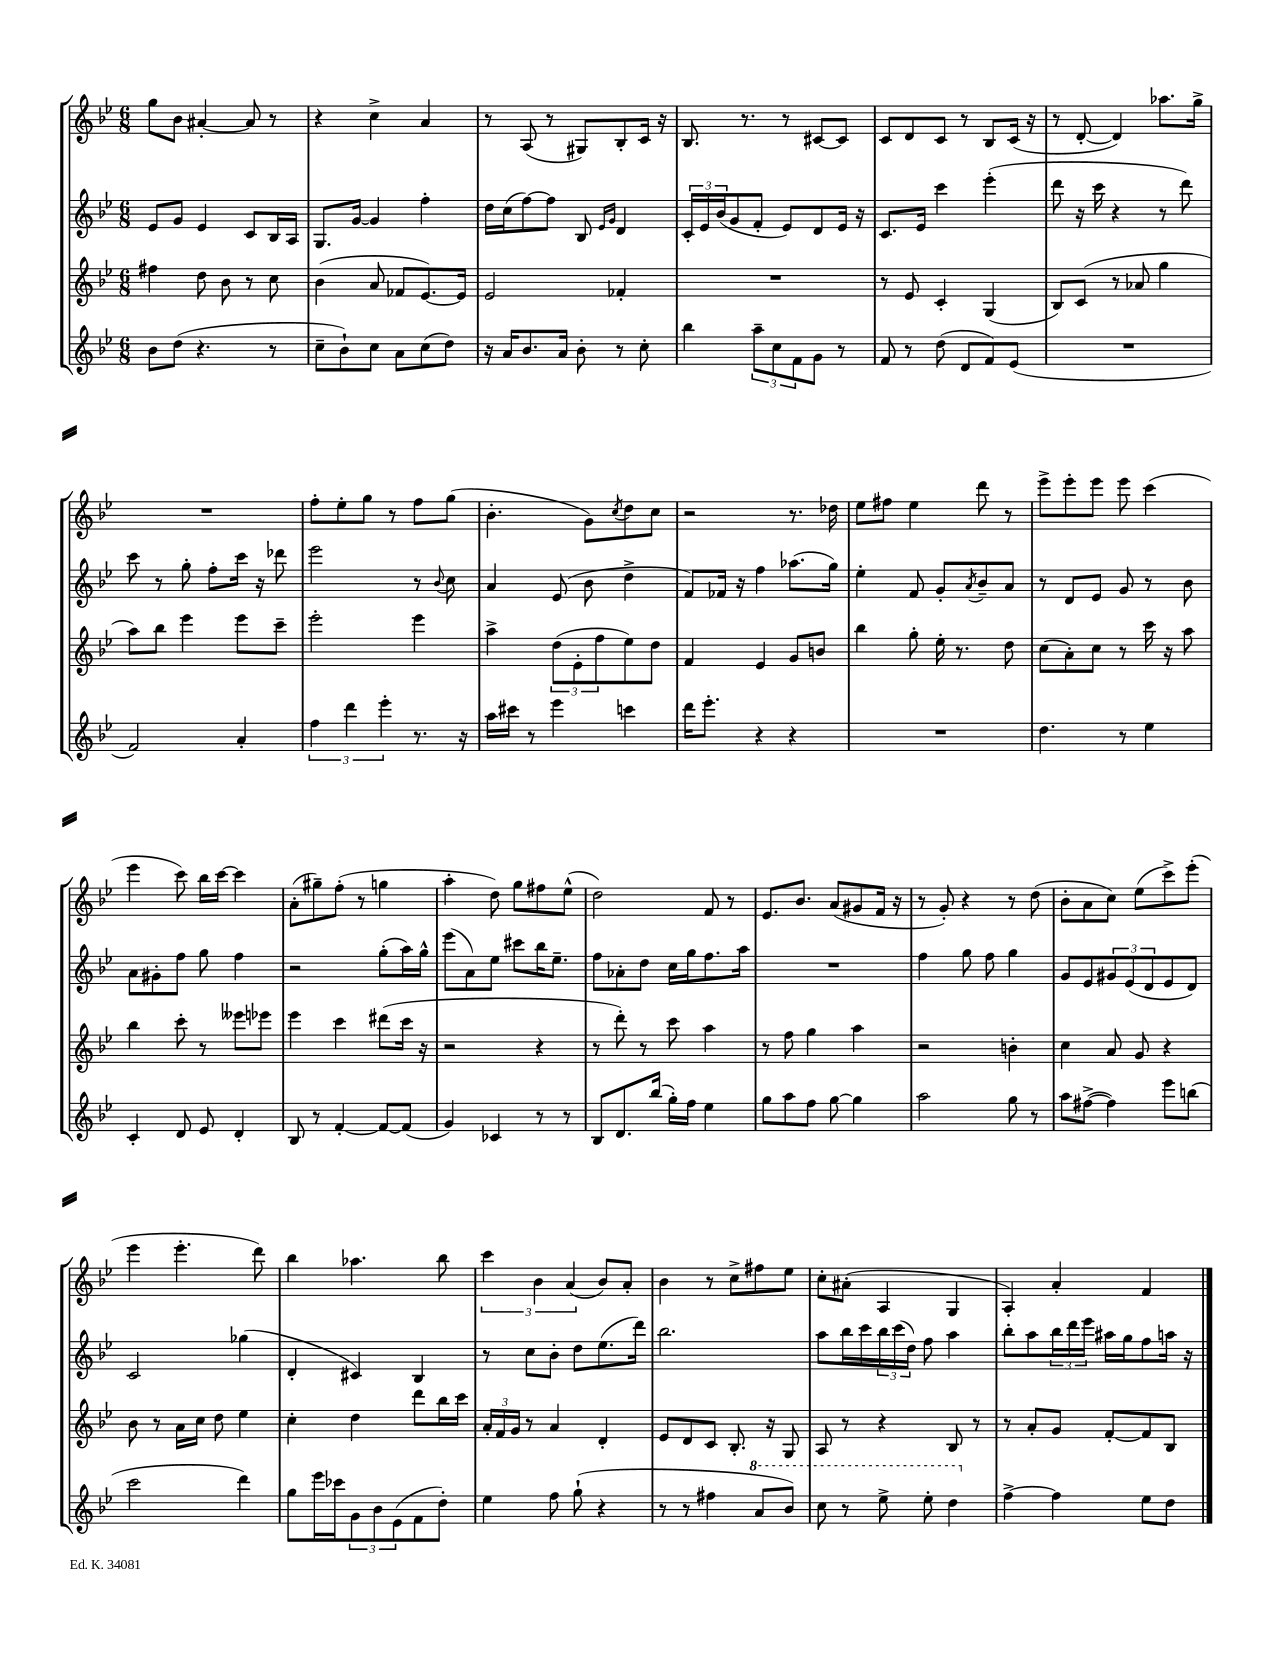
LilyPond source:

<<
\new StaffGroup <<
\new Staff = "s0" {
    \clef treble \key bes \major \numericTimeSignature \time 6/8
    g''8 bes'8 ais'4~-. ais'8 r8 |
    r4 c''4-> a'4 |
    r8 a8( r8 gis8) bes8-. c'16 r16 |
    bes8. r8. r8 cis'8~ cis'8 |
    c'8 d'8 c'8 r8 bes8 c'16( r16 |
    r8 d'8~-. d'4) aes''8. g''16-> |
    R2. |
    f''8-. ees''8-. g''8 r8 f''8 g''8( |
    bes'4.-. g'8) \acciaccatura { c''8 } d''8 c''8 |
    r2 r8. des''16 |
    ees''8 fis''8 ees''4 d'''8 r8 |
    ees'''8-> ees'''8-. ees'''8 ees'''8 c'''4( |
    ees'''4 c'''8) bes''16 c'''16~ c'''4 |
    a'8-.( gis''8--) f''8-.( r8 g''4 |
    a''4-. d''8) g''8 fis''8 ees''8-^( |
    d''2) f'8 r8 |
    ees'8. bes'8. a'8( gis'8 f'16 r16 |
    r8 g'8-.) r4 r8 d''8( |
    bes'8-. a'8 c''8) ees''8( c'''8->) ees'''8-.( |
    ees'''4 ees'''4.-. d'''8) |
    bes''4 aes''4. bes''8 |
    \tuplet 3/2 { c'''4 bes'4 a'4( } bes'8) a'8-. |
    bes'4 r8 c''8-> fis''8 ees''8 |
    c''8-. ais'8-.( a4 g4 |
    a4-.) a'4-. f'4 \bar "|." |
}
\new Staff = "s1" {
    \clef treble \key bes \major \numericTimeSignature \time 6/8
    ees'8 g'8 ees'4 c'8 bes16 a16 |
    g8. g'16~ g'4 f''4-. |
    d''16 c''16( f''8~) f''8 bes8 \grace { ees'16 g'16 } d'4 |
    \tuplet 3/2 { c'16-. ees'16 bes'16( } g'8 f'8-. ees'8) d'8 ees'16 r16 |
    c'8. ees'16 c'''4 ees'''4-.( |
    d'''8 r16 c'''16 r4 r8 d'''8) |
    c'''8 r8 g''8-. f''8-. c'''16 r16 des'''8 |
    ees'''2 r8 \appoggiatura { bes'8 } c''8 |
    a'4 ees'8( bes'8 d''4-> |
    f'8) fes'16 r16 f''4 aes''8.( g''16) |
    ees''4-. f'8 g'8-. \acciaccatura { a'8 } bes'8-- a'8 |
    r8 d'8 ees'8 g'8 r8 bes'8 |
    a'8 gis'8-. f''8 g''8 f''4 |
    r2 g''8-.( a''16) g''16-^ |
    ees'''8( a'8) ees''8 cis'''8 bes''16 ees''8.-- |
    f''8 aes'8-. d''8 c''16 g''16 f''8. a''16 |
    R2. |
    f''4 g''8 f''8 g''4 |
    g'8 ees'8 \tuplet 3/2 { gis'8 ees'8( d'8 } ees'8 d'8) |
    c'2 ges''4( |
    d'4-. cis'4) bes4 |
    r8 c''8 bes'8-. d''8 ees''8.( d'''16) |
    bes''2. |
    a''8 bes''16 c'''16 \tuplet 3/2 { bes''16 c'''16( d''16) } f''8 a''4 |
    bes''8-. a''8 \tuplet 3/2 { bes''16 d'''16 ees'''16 } ais''16 g''16 f''8 a''16 r16 \bar "|." |
}
\new Staff = "s2" {
    \clef treble \key bes \major \numericTimeSignature \time 6/8
    fis''4 d''8 bes'8 r8 c''8 |
    bes'4( a'8 fes'8 ees'8.~) ees'16 |
    ees'2 fes'4-. |
    R2. |
    r8 ees'8 c'4-. g4( |
    bes8) c'8( r8 aes'8 g''4 |
    a''8) bes''8 ees'''4 ees'''8 c'''8-- |
    ees'''2-. ees'''4 |
    a''4-> \tuplet 3/2 { d''8( ees'8-. f''8 } ees''8) d''8 |
    f'4 ees'4 g'8 b'8 |
    bes''4 g''8-. ees''16-. r8. d''8 |
    c''8( a'8-.) c''8 r8 c'''16 r16 a''8 |
    bes''4 c'''8-. r8 eeses'''8 ees'''8 |
    ees'''4 c'''4 dis'''8( c'''16 r16 |
    r2 r4 |
    r8 d'''8-.) r8 c'''8 a''4 |
    r8 f''8 g''4 a''4 |
    r2 b'4-. |
    c''4 a'8 g'8 r4 |
    bes'8 r8 a'16 c''16 d''8 ees''4 |
    c''4-. d''4 d'''8 bes''16 c'''16 |
    \tuplet 3/2 { a'16-. f'16 g'16 } r8 a'4 d'4-. |
    ees'8 d'8 c'8 bes8.-. r16 g8 |
    a8 r8 r4 bes8 r8 |
    r8 a'8-. g'8 f'8~-. f'8 bes8 \bar "|." |
}
\new Staff = "s3" {
    \clef treble \key bes \major \numericTimeSignature \time 6/8
    bes'8 d''8( r4. r8 |
    c''8-- bes'8-!) c''8 a'8 c''8( d''8) |
    r16 a'16 bes'8. a'16 bes'8-. r8 c''8-. |
    bes''4 \tuplet 3/2 { a''8-- c''8 f'8 } g'8 r8 |
    f'8 r8 d''8( d'8 f'8) ees'8( |
    R2. |
    f'2) a'4-. |
    \tuplet 3/2 { f''4 d'''4 ees'''4-. } r8. r16 |
    a''16 cis'''16 r8 ees'''4 c'''4 |
    d'''16 ees'''8.-. r4 r4 |
    R2. |
    d''4. r8 ees''4 |
    c'4-. d'8 ees'8 d'4-. |
    bes8 r8 f'4~-. f'8~ f'8( |
    g'4) ces'4 r8 r8 |
    bes8 d'8. bes''16( g''16-.) f''16 ees''4 |
    g''8 a''8 f''8 g''8~ g''4 |
    a''2 g''8 r8 |
    a''8 fis''8~->( fis''4) ees'''8 b''8( |
    c'''2 d'''4) |
    g''8 ees'''16 ces'''16 \tuplet 3/2 { g'8 bes'8 ees'8( } f'8 d''8-.) |
    ees''4 f''8 g''8-!( r4 |
    r8 r8 fis''4 \ottava #1 a''8 bes''8) |
    c'''8 r8 ees'''8-> ees'''8-. d'''4 \ottava #0 |
    f''4~-> f''4 ees''8 d''8 \bar "|." |
}
>>
>>
\layout { \context { \Score \remove "Bar_number_engraver" } }
